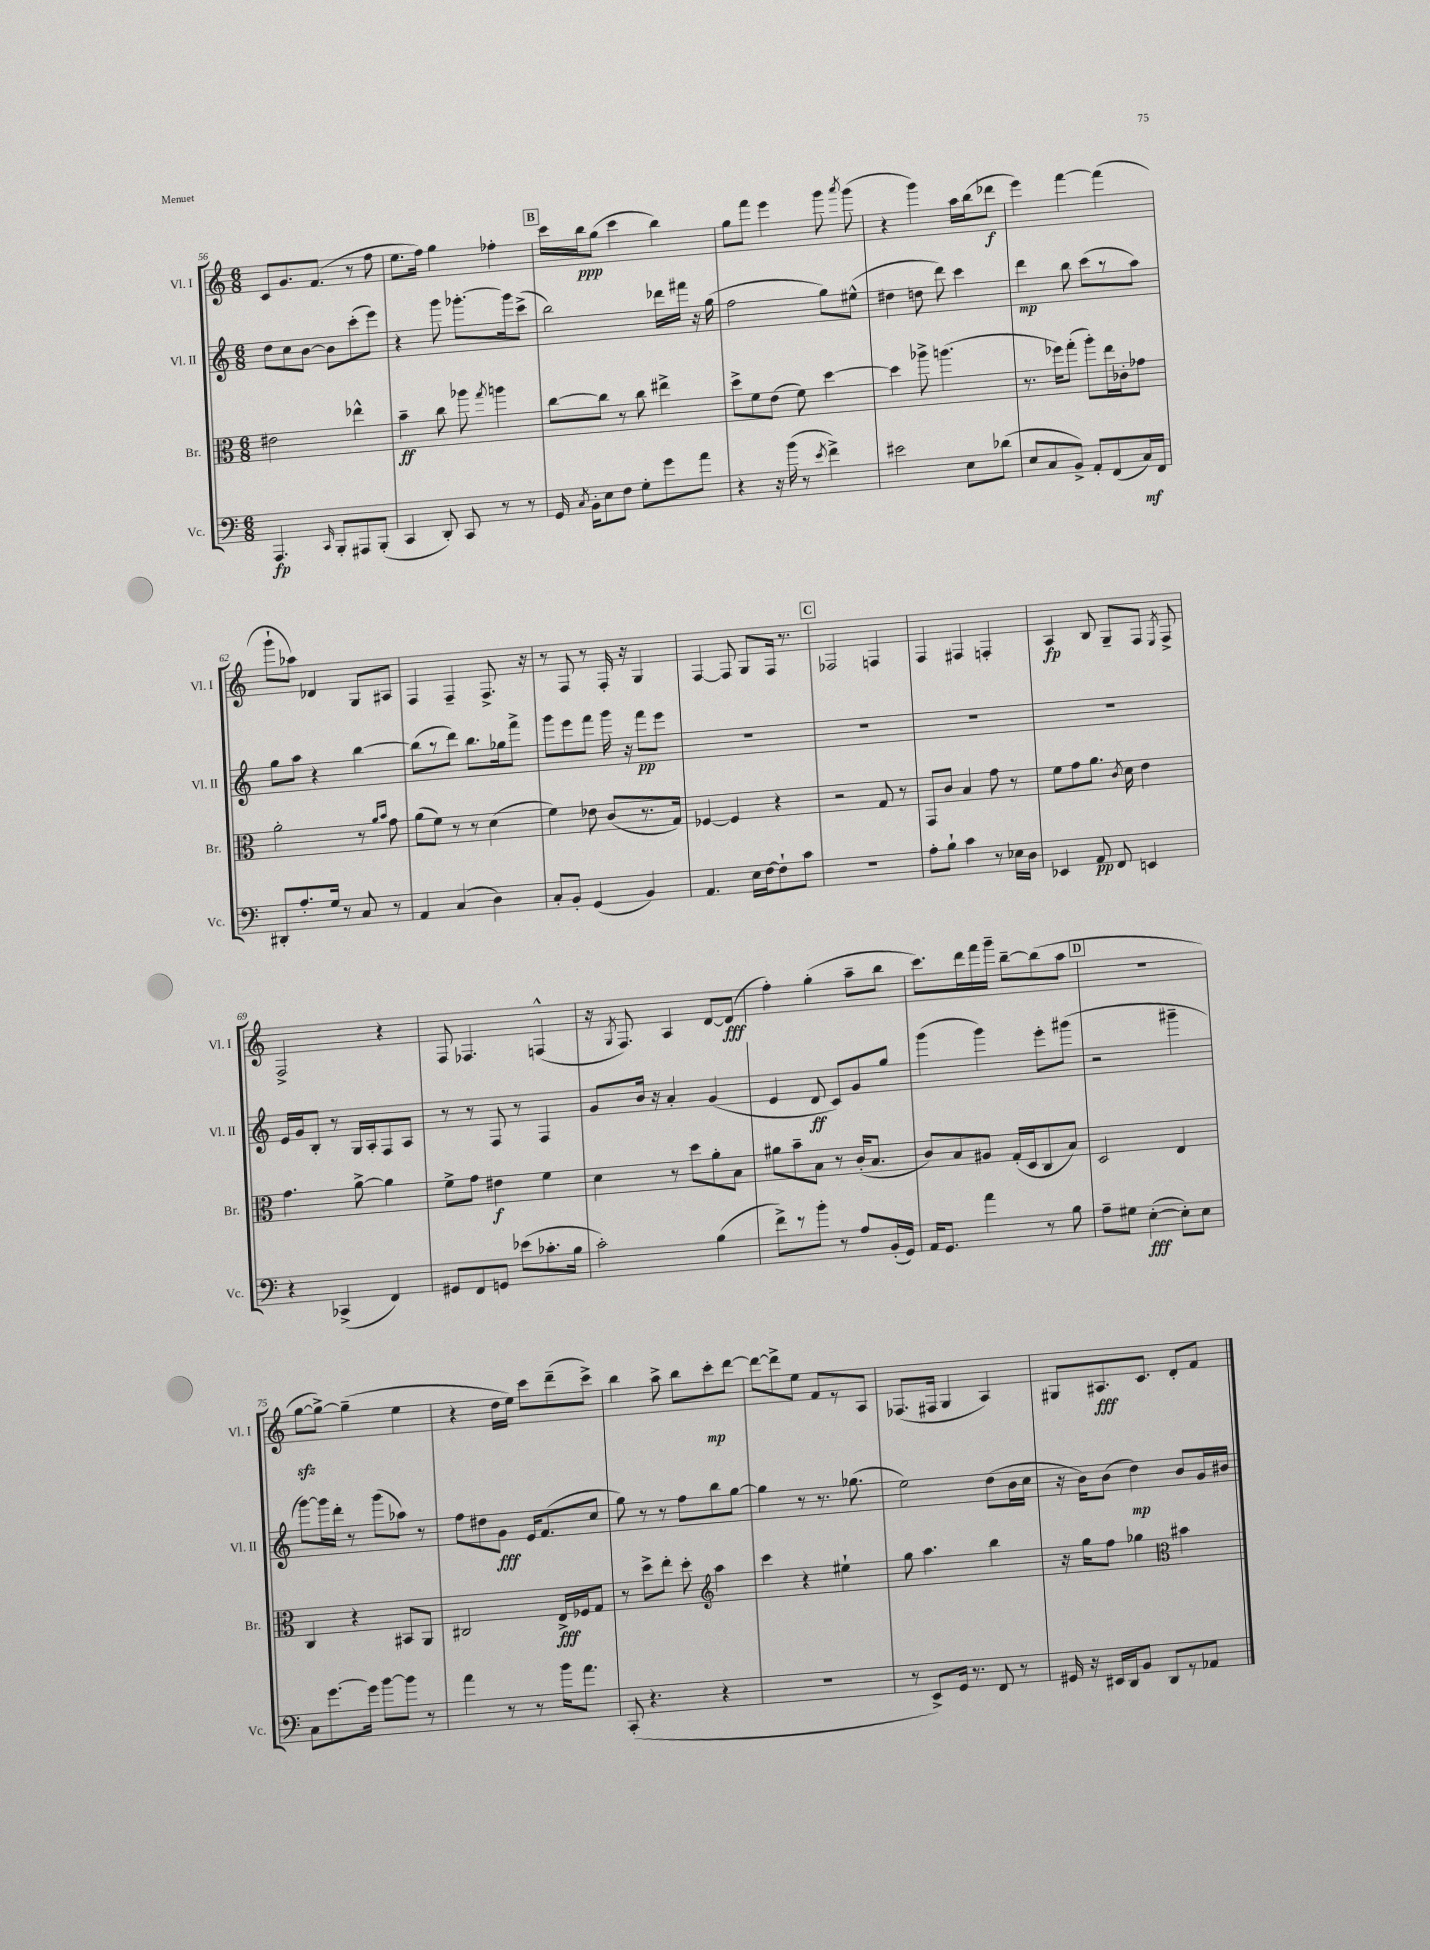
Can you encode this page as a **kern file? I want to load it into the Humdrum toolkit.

**kern	**kern	**kern	**kern
*staff4	*staff3	*staff2	*staff1
*clefF4	*clefC3	*clefG2	*clefG2
*k[]	*k[]	*k[]	*k[]
*M6/8	*M6/8	*M6/8	*M6/8
4.AAA	2e#	8dd	8c
.	.	8cc	8.g
.	.	[8b	.
.	.	.	(8.f
16qqCC	.	.	.
8BBB'	.	8b]	.
8AAA#	4ee-^^	(8ccc'	8r
(8BBB'	.	8eee)	8ff
=	=	=	=
4CC	4b~	4r	8.ee
.	.	.	16ff)
8DD')	8cc	8ggg	4gg
8CC	8aa-	[8.ggg-'	.
.	8qgg	.	.
8r	4aa	.	4ff-'
.	.	16ggg-]	.
8r	.	(8ccc^	.
=	=	=	=
16GG	[8cc	2bb)	16ccc
8qC	.	.	.
16BB'	.	.	16bb
8E	8cc]	.	(8gg
8F	8r	.	4ccc
8G'	8cc	.	.
8g	4ee#^	16ddd-	4bb)
.	.	16fff#	.
8a	.	16r	.
.	.	(16gg	.
=	=	=	=
4r	8dd^	2ff	8gg
.	8f	.	8fff
16r	(8e	.	4eee
(16b	.	.	.
8r	8f)	.	.
8qe	.	.	.
4f^)	[4dd	8gg)	8ggg
.	.	.	8qaaa
.	.	(8ee#^^	(8ggg
=	=	=	=
2e#	4dd]	4dd#	4r
.	8aa-^	8dd	4ggg)
.	(4.aa	8ddd)	.
8E	.	4ccc	16aa
.	.	.	(16bb
(8d-	.	.	8ddd-
=	=	=	=
8E	8.r	4ddd	4eee)
8C	.	.	.
.	16ff-)	.	.
8BB^)	(8gg'	8bb	[4fff
8AA'	8aa')	(8ccc	.
(8FF	16ee	8r	(4fff]
.	16c-'	.	.
16C)	8g-	8aa)	.
16FF	.	.	.
=	=	=	=
8DD#'	2a'	8gg	8ggg`
8.A'	.	8aa	8aa-)
.	.	4r	4d-
16G	.	.	.
8r	.	.	.
8C	8r	[4bb	8G
.	16qqa	.	.
.	16qqb	.	.
8r	8g	.	8A#
=	=	=	=
4AA	(8a	(8bb]	4F
.	8f)	8r	.
(4C	8r	8ddd)	4F~
.	8r	8.bb	.
4D)	(4d	.	8.F^
.	.	16gg-	.
.	.	8fff^	.
.	.	.	16r
=	=	=	=
8C'	4f)	8ggg	8r
8BB'	.	8eee	8F
(4GG	8e-	8fff	8r
.	(8c	16ggg	16F'
.	.	16r	16r
4BB)	8.r	8fff	4G
.	.	8eee	.
.	16G)	.	.
=	=	=	=
4.AA	[4F-	2.r	[4F
.	4F-]	.	8F]
16E	.	.	8G
[16F	.	.	.
8F`]	4r	.	16F
.	.	.	8.r
8c	.	.	.
=	=	=	=
2.r	2r	2.r	2F-
.	8G	.	4F
.	8r	.	.
=	=	=	=
8A'	8GG	2.r	4F
8B`	8c	.	.
4c	4B	.	4F#
8r	8g	.	4F'
16E-	8r	.	.
16D	.	.	.
=	=	=	=
4EE-	8f	2.r	4A
.	8g	.	.
8AA	8.a	.	8B
8FF	.	.	8G~
.	8qc	.	.
.	16d	.	.
4EE	4e	.	8F
.	.	.	8qE
.	.	.	8F^
=	=	=	=
4r	4.g	16e	2F^
.	.	16g	.
.	.	8B'	.
(4CC-^	.	8r	.
.	[8a^	16G	.
.	.	16A'	.
4FF)	4a]	8F	4r
.	.	8A	.
=	=	=	=
8GG#	8f^	8r	8F
8FF	8g	8r	4.F-
8GG	4e#	8F	.
(8e-	.	8r	.
8.c-'	4f	4F	(4F^^
16B	.	.	.
=	=	=	=
2c')	4d	8g	16r
.	.	.	8qG
.	.	.	8.F)
.	.	16b	.
.	.	16r	.
.	8r	4a'	4A
.	8dd	.	.
(4B	8a'	(4g	[8d
.	8B	.	(8d]
=	=	=	=
8f^)	8a#	4e	4ff')
8r	8b~	.	.
8b'	8B	8d	(4gg'
8r	8r	8c)	.
8A	(16c'	8g	8aa~
.	8.B	.	.
(16BB'	.	8gg	8bb
16GG)	.	.	.
=	=	=	=
16AA	8c)	(4ggg	8.ccc)
8.GG	.	.	.
.	8B	.	.
.	.	.	16ddd
4a	8A#	4ggg)	16fff
.	.	.	16ggg~
.	(16G'	.	[8bb~
.	16D	.	.
8r	8C	8eee'	(8bb]
8B	8B)	(8ggg#	8aa
=	=	=	=
8A~	2D	2r	2.r
8G#	.	.	.
([4E'	.	.	.
8E'])	4E	4ggg#~	.
8E	.	.	.
=	=	=	=
8C	4C	[8ggg)	[8gg
[8.g	.	16ggg]	8gg^_)
.	.	16ddd'	.
.	4r	8r	(4gg~]
16g]	.	.	.
[8b	.	(8ggg	.
8b]	8BB#	8aa-)	4ee
8r	8AA	8r	.
=	=	=	=
4a	2C#	8ff	4r
.	.	8dd#	.
8r	.	8g	16dd
.	.	.	16ee)
8r	.	16e	8ccc
.	.	(8.f	.
16b	16E^	.	(8ddd~
8.a	16F-	.	.
.	8G	8cc	8ccc^)
=	=	=	=
(8CC'	8r	8gg)	4bb
4.r	8dd^	8r	.
.	8ee'	8r	8aa^
.	8dd'	8ff	8bb
*	*clefG2	*	*
4r	4aa	8bb	8ccc'
.	.	[8gg	[8ddd
=	=	=	=
2.r	4ccc	4gg]	8ddd_
.	.	.	8ddd^]
.	4r	8r	8ee
.	.	8.r	8f
.	4ee#`	.	8r
.	.	(8.gg-	.
.	.	.	8A
=	=	=	=
8r	8gg	2ee)	(8.F-
8EE^)	4.aa	.	.
.	.	.	16F#
16GG	.	.	4G
8.r	.	.	.
8FF	4bb	(8dd	4A)
8r	.	16b	.
.	.	16cc	.
=	=	=	=
16GG#	16r	16r	8G#
16r	16gg	16b)	.
16EE#	8ff	(8b	8.A#
16DD	.	.	.
8BB	4gg-	4dd)	.
.	.	.	8.c
8DD	.	.	.
*	*clefC3	*	*
8r	4b#	8b	8d'
8AA-	.	16g	8f
.	.	16b#	.
==	==	==	==
*-	*-	*-	*-
